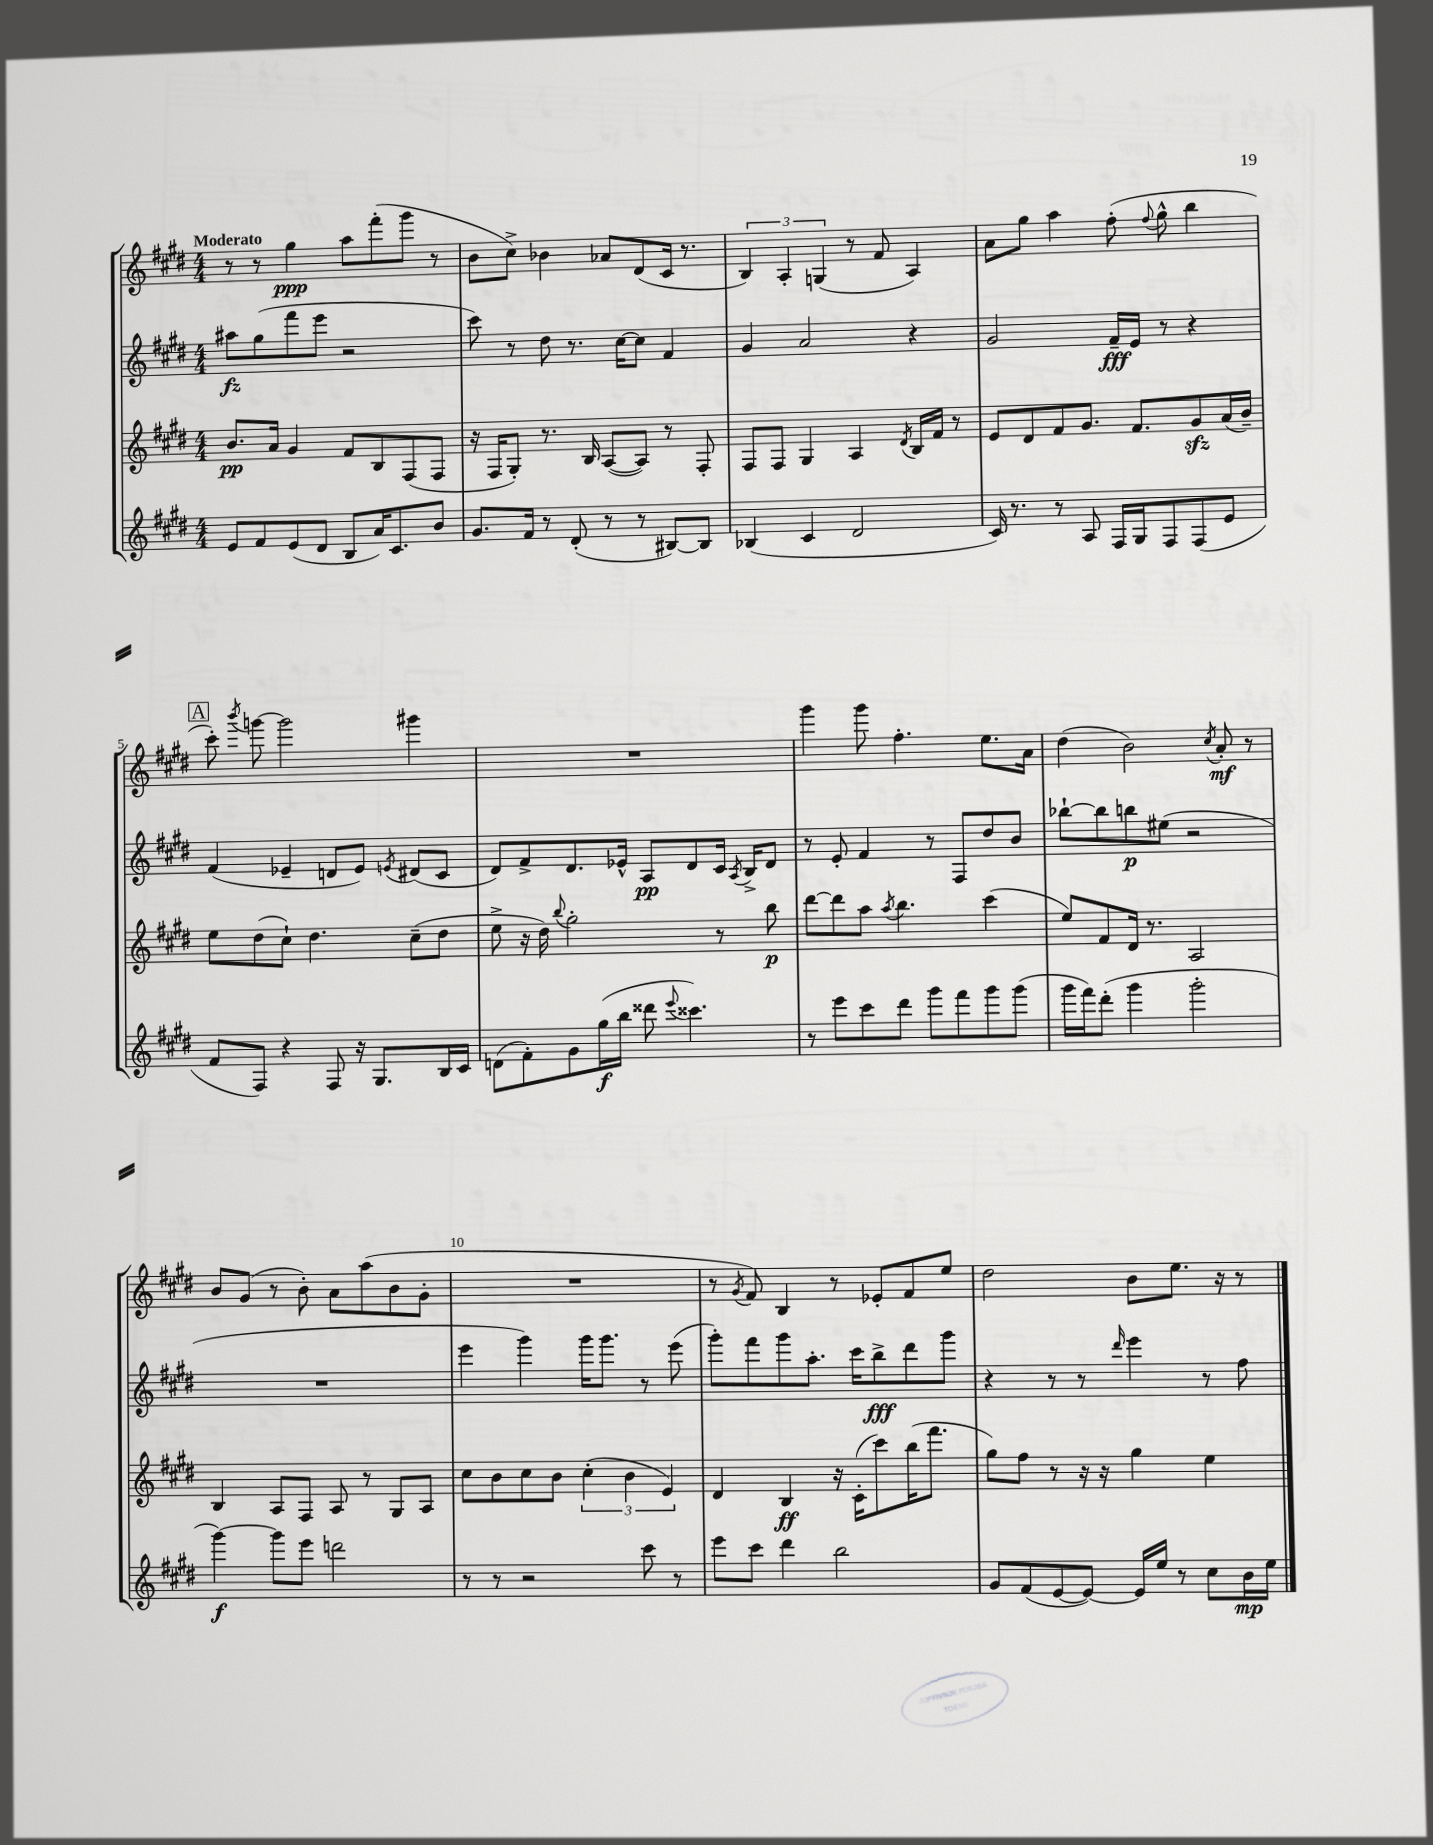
<<
\new StaffGroup <<
\new Staff = "s0" {
    \clef treble \key e \major \numericTimeSignature \time 4/4 \tempo "Moderato"
    \autoBeamOff r8 r8 gis''4\ppp a''8[ fis'''8-.( gis'''8] r8 |
    b'8[ cis''8]->) bes'4 aes'8[ dis'8( cis'16] r8. |
    \tuplet 3/2 { b4) a4-. g4( } r8 fis'8 a4) |
    a'8[ gis''8] a''4 fis''8-.( \appoggiatura { fis''8 } gis''8-^ b''4 |
    \mark \markup { \box "A" } cis'''8-.) \acciaccatura { b'''8 } g'''8~ g'''2 gis'''4 |
    R1 |
    gis'''4 gis'''8 fis''4.-. e''8.[ a'16] |
    dis''4( b'2) \acciaccatura { cis''8 } a'8-.\mf r8 |
    b'8[ gis'8]( r8 b'8-.) a'8[ a''8( b'8 gis'8]-. |
    R1 |
    r8 \acciaccatura { gis'8 } fis'8) b4 r8 ees'8[-. fis'8 e''8] |
    dis''2 b'8[ e''8.] r16 r8 \bar "|." |
}
\new Staff = "s1" {
    \clef treble \key e \major \numericTimeSignature \time 4/4
    \autoBeamOff ais''8[\fz gis''8( fis'''8 e'''8] r2 |
    cis'''8) r8 dis''8 r8. cis''16[~ cis''8] fis'4 |
    gis'4 a'2 r4 |
    gis'2 fis'16[--\fff e'16] r8 r4 |
    \mark \markup { \box "A" } fis'4( ees'4-- d'8[ ees'8]) \acciaccatura { e'8 } dis'8[( cis'8] |
    dis'8[) fis'8-> dis'8. ees'16]-^ a8[\pp dis'8 cis'16] \acciaccatura { a8 } b16[-> dis'8] |
    r8 e'8-. fis'4 r8 fis8[ dis''8 b'8] |
    bes''8[~-! bes''8 b''8\p eis''8]( r2 |
    R1 |
    e'''4 gis'''4) gis'''16[ gis'''8.] r8 e'''8( |
    gis'''8[-.) fis'''8 gis'''8 a''8.]-. cis'''16[ b''8->\fff dis'''8 gis'''8] |
    r4 r8 r8 \grace { dis'''16 } e'''4 r8 fis''8 \bar "|." |
}
\new Staff = "s2" {
    \clef treble \key e \major \numericTimeSignature \time 4/4
    \autoBeamOff b'8.[\pp a'16] gis'4 fis'8[ b8 fis8( fis8] |
    r16 fis16[ gis8]-.) r8. b16 a8[~( a8]) r8 fis8-. |
    fis8[ fis8] gis4 a4 \acciaccatura { dis'8 } b16[ fis'16] r8 |
    e'8[ dis'8 fis'8 gis'8.] fis'8.[ gis'8\sfz a'16( b'16]--) |
    \mark \markup { \box "A" } e''8[ dis''8( cis''8]-!) dis''4. cis''8[--( dis''8] |
    e''8-> r16 dis''16) \appoggiatura { b''8 } gis''2-. r8 b''8\p |
    dis'''8[~ dis'''8 a''8] \acciaccatura { a''8 } b''4. cis'''4( |
    e''8[) fis'8 dis'16] r8. a2 |
    b4 a8[ fis8] a8 r8 gis8[ a8] |
    cis''8[ b'8 cis''8 b'8] \tuplet 3/2 { cis''4-.( b'4 e'4) } |
    dis'4 b4\ff r16 cis'16[-.( cis'''8) b''16( fis'''8.] |
    gis''8[) fis''8] r8 r16 r16 gis''4 e''4 \bar "|." |
}
\new Staff = "s3" {
    \clef treble \key e \major \numericTimeSignature \time 4/4
    \autoBeamOff e'8[ fis'8 e'8( dis'8] b8[ a'16) cis'8. b'8] |
    gis'8.[ fis'16] r8 dis'8-.( r8 r8 bis8[~) bis8] |
    bes4( cis'4 dis'2 |
    cis'16) r8. r8 a8 fis16[ gis16 fis8 fis8( e'8] |
    \mark \markup { \box "A" } fis'8[ fis8]) r4 fis8 r16 gis8.[ b16 cis'16] |
    d'8[( fis'8-.) gis'8 gis''16\f( b''16] disis'''8 \appoggiatura { e'''8 } cisis'''4.) |
    r8 e'''8[ cis'''8 dis'''8] gis'''8[ fis'''8 gis'''8 gis'''8]( |
    gis'''16[ fis'''16) dis'''8]-.( gis'''4 gis'''2-. |
    gis'''4~\f) gis'''8[ e'''8] d'''2 |
    r8 r8 r2 cis'''8 r8 |
    e'''8[ cis'''8] dis'''4 b''2 |
    gis'8[ fis'8( e'8~ e'8]~) e'16[ e''16] r8 cis''8[ b'16\mp e''16] \bar "|." |
}
>>
>>
\layout { \context { \Score \override BarNumber.break-visibility = ##(#f #t #t) barNumberVisibility = #(every-nth-bar-number-visible 5) } }
